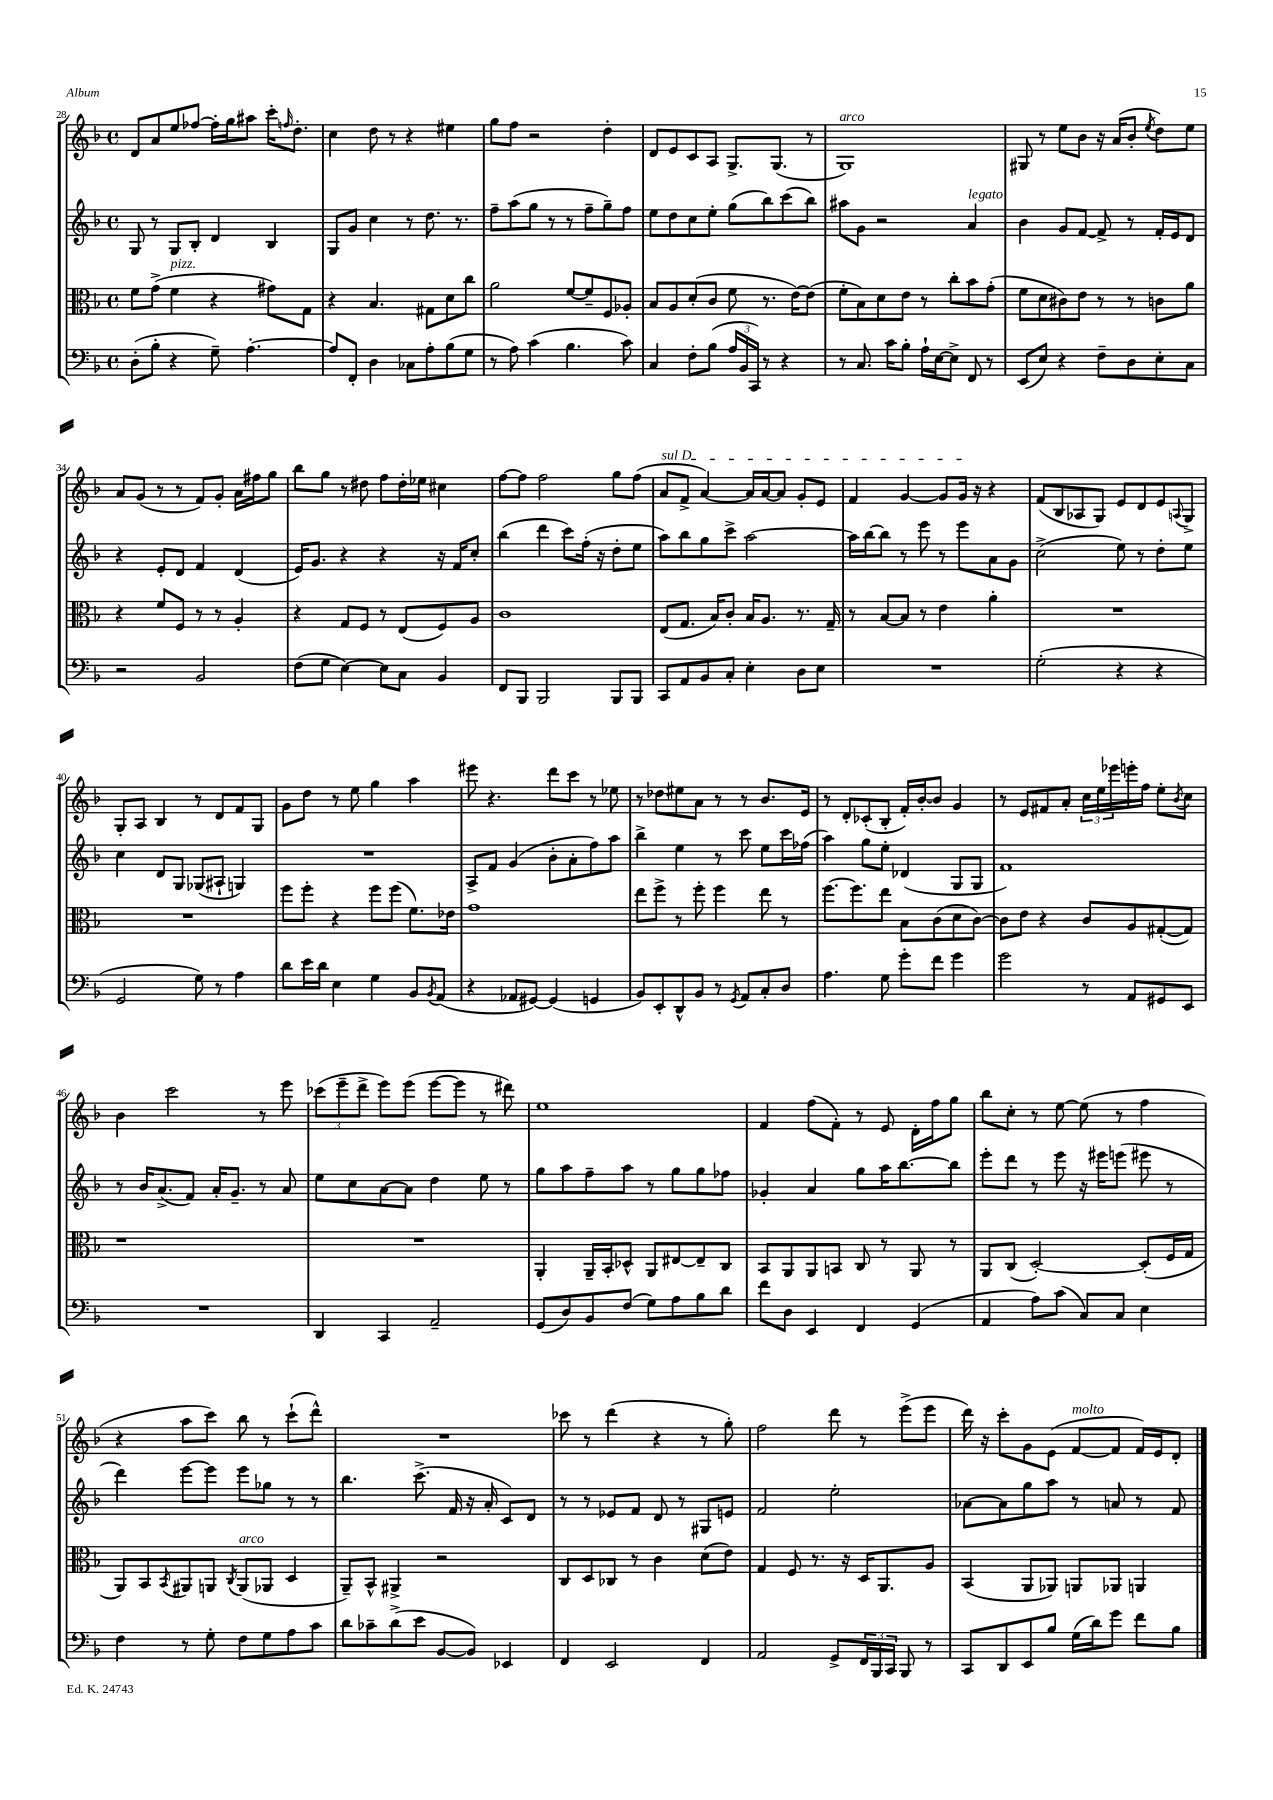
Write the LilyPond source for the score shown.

<<
\new StaffGroup <<
\new Staff = "s0" {
    \clef treble \key f \major \defaultTimeSignature \time 4/4
    d'8 a'8 e''8 fes''8~ fes''16-. g''16 ais''8 c'''16-. \grace { f''16 } d''8.-. |
    c''4 d''8 r8 r4 eis''4 |
    g''8 f''8 r2 d''4-. |
    d'8 e'8 c'8 a8 g8.-> g8.( r8 |
    g1^\markup { \italic "arco" }) |
    gis8 r8 e''8 bes'8 r16 a'16( bes'8-. \acciaccatura { e''8 } d''8) e''8 |
    a'8 g'8( r8 r8 f'8) g'8-. a'16 fis''16 g''8 |
    bes''8 g''8 r8 dis''8 f''8 dis''16-. ees''16 cis''4 |
    f''8~ f''8 f''2 g''8 f''8( |
    \once \override TextSpanner.bound-details.left.text = \markup { \italic "sul D" } a'8\startTextSpan f'8-> a'4~) a'16 a'16~ a'8 g'8-. e'8 |
    f'4 g'4~ g'8 g'16\stopTextSpan r16 r4 |
    f'8( bes8 aes8 g8) e'8 d'8 e'8 \appoggiatura { a8 } g8-> |
    g8-. a8 bes4 r8 d'8 f'8 g8 |
    g'8 d''8 r8 e''8 g''4 a''4 |
    eis'''8 r4. d'''8 c'''8 r8 ees''8 |
    r8 des''8 eis''8 a'8 r8 r8 bes'8. e'16 |
    r8 d'8-. ces'8-.( bes8-. f'16-.) bes'16~-. bes'8 g'4 |
    r8 e'8 fis'8 a'8-. \tuplet 3/2 { c''16 e''16 ees'''16 } e'''16-. f''16 e''8-. \acciaccatura { bes'8 } c''8 |
    bes'4 c'''2 r8 e'''8 |
    \tuplet 3/2 { ces'''8( e'''8-- d'''8-> } e'''8) e'''8( e'''8~ e'''8 r8 dis'''8) |
    e''1 |
    f'4 f''8( f'8-.) r8 e'8 d'16-. f''16 g''8 |
    bes''8 c''8-. r8 e''8~ e''8( r8 f''4 |
    r4 a''8 c'''8) bes''8 r8 c'''8-!( d'''8-^) |
    R1 |
    ces'''8 r8 d'''4( r4 r8 g''8-.) |
    f''2 d'''8 r8 e'''8->( e'''8 |
    d'''16) r16 c'''8-. g'8 e'8( f'8~^\markup { \italic "molto" } f'8 f'16) e'16 d'8-. \bar "|." |
}
\new Staff = "s1" {
    \clef treble \key f \major \defaultTimeSignature \time 4/4
    g8 r8 g8 bes8-. d'4 bes4 |
    g8 g'8 c''4 r8 d''8. r8. |
    f''8-- a''8( g''8 r8 r8 f''8-- g''8--) f''8 |
    e''8 d''8 c''8 e''8-. g''8( bes''8) c'''8( bes''8) |
    ais''8 g'8 r2 a'4^\markup { \italic "legato" } |
    bes'4 g'8 f'8~ f'8-> r8 f'16-. e'16 d'8 |
    r4 e'8-. d'8 f'4 d'4( |
    e'16) g'8. r4 r4 r16 f'16 c''8-. |
    bes''4( d'''4 c'''8) f''16-.( r16 d''8-. e''8 |
    a''8) bes''8 g''8 c'''8-> a''2~ |
    a''16 bes''16~ bes''8 r8 e'''8 r8 e'''8 a'8 g'8 |
    c''2->( e''8) r8 d''8-. e''8 |
    c''4 d'8 g8 ges8( ais8-! g4) |
    R1 |
    a8-> f'8 g'4( bes'8-. a'8-. f''8) a''8 |
    bes''4-> e''4 r8 c'''8 e''8 c'''16 fes''16( |
    a''4) g''8 e''8-. des'4( g8 g8 |
    f'1) |
    r8 bes'16 a'8.->( f'8) a'16-. g'8.-- r8 a'8 |
    e''8 c''8 a'8~ a'8 d''4 e''8 r8 |
    g''8 a''8 f''8-- a''8 r8 g''8 g''8 fes''8 |
    ges'4-. a'4 g''8 a''16 bes''8.~ bes''8 |
    e'''8-. d'''8 r8 e'''8 r16 eis'''16 e'''8( eis'''8 r8 |
    d'''4) e'''8~ e'''8 e'''8 ges''8 r8 r8 |
    bes''4. c'''8.->( f'16 r16 a'16-. c'8) d'8 |
    r8 r8 ees'8 f'8 d'8 r8 gis8 e'8 |
    f'2 e''2-. |
    aes'8~ aes'8 g''8 a''8 r8 a'8 r8 f'8 \bar "|." |
}
\new Staff = "s2" {
    \clef alto \key f \major \defaultTimeSignature \time 4/4
    f'8 g'8->( f'4^\markup { \italic "pizz." } r4 gis'8) g8 |
    r4 bes4. gis8 d'8 c''8 |
    a'2 f'8~ f'8-- f8 aes8-. |
    bes8 a8 d'8-.( c'8 f'8 r8. e'16~) e'8( |
    f'8-. bes8) d'8 e'8 r8 c''8-. bes'8 g'8-.( |
    f'8 d'8 cis'8) e'8 r8 r8 c'8 a'8 |
    r4 f'8 f8 r8 r8 a4-. |
    r4 g8 f8 r8 e8( f8) a8 |
    c'1 |
    e8( g8. bes16) c'8-. bes16 a8. r8. g16-- |
    r8 bes8~ bes8 r8 e'4 a'4-. |
    R1 |
    R1 |
    f''8 f''8-. r4 f''8 f''8( f'8.) ees'16 |
    g'1 |
    e''8 f''8-> r8 f''8-. f''4 e''8 r8 |
    f''8.~ f''8. e''8 bes8 c'8( d'8 c'8~) |
    c'8 e'8 r4 c'8 a8 gis8~-.( gis8) |
    r1 |
    R1 |
    a,4-. a,16-- bes,16-. des8-^ a,8 eis8~ eis8-- c8 |
    bes,8 a,8 a,8 b,8 c8 r8 a,8 r8 |
    a,8 c8( d2~-.) d8-.( f16 g16 |
    a,8) bes,8 \acciaccatura { bes,8 } ais,8 a,8 \acciaccatura { c8 } a,8^\markup { \italic "arco" }( aes,8 d4 |
    a,8--) bes,8-^ ais,4-> r2 |
    c8 d8 ces8 r8 c'4 d'8( e'8) |
    g4 f8 r8. r16 d16 a,8. a8 |
    bes,4( a,8 aes,8) a,8 aes,8 a,4 \bar "|." |
}
\new Staff = "s3" {
    \clef bass \key f \major \defaultTimeSignature \time 4/4
    d8-.( bes8-. r4 g8--) a4.~-. |
    a8 f,8-. d4 ces8 a8-. bes8( g8 |
    r8 a8) c'4( bes4. c'8) |
    c4 f8-. bes8( \tuplet 3/2 { a16 bes,16 c,16) } r8 r4 |
    r8 c8. c'16 bes8-. a16-! e16~ e8-> f,8 r8 |
    e,8( e8) r4 f8-- d8 e8-. c8 |
    r2 bes,2 |
    f8( g8 e4~) e8 c8 bes,4 |
    f,8 bes,,8 bes,,2 bes,,8 bes,,8 |
    c,8 a,8 bes,8 c8-. e4-. d8 e8 |
    R1 |
    g2-.( r4 r4 |
    g,2 g8) r8 a4 |
    d'8 e'16 d'16 e4 g4 bes,8 \acciaccatura { bes,8 } a,8( |
    r4 aes,8 gis,8~) gis,4( g,4 |
    bes,8) e,8-. d,8-^ bes,8 r8 \acciaccatura { g,8 } a,8 c8-. d8 |
    a4. g8 g'8-. f'8 g'4 |
    g'2 r8 a,8 gis,8 e,8 |
    R1 |
    d,4 c,4 a,2-- |
    g,8( d8) bes,8 f8( g8) a8 bes8 d'8 |
    f'8 d8 e,4 f,4 g,4( |
    a,4 a8) c'8( c8) c8 e4 |
    f4 r8 g8-. f8 g8 a8 c'8 |
    d'8 ces'8-- d'8->( e'8 bes,8~ bes,8) ees,4 |
    f,4 e,2 f,4 |
    a,2 g,8-> \tuplet 3/2 { f,16 bes,,16 c,16 } bes,,8 r8 |
    c,8 d,8 e,8 bes8 g16( d'16) g'8 f'8 bes8 \bar "|." |
}
>>
>>
\layout { \context { \Score currentBarNumber = #28 } }
